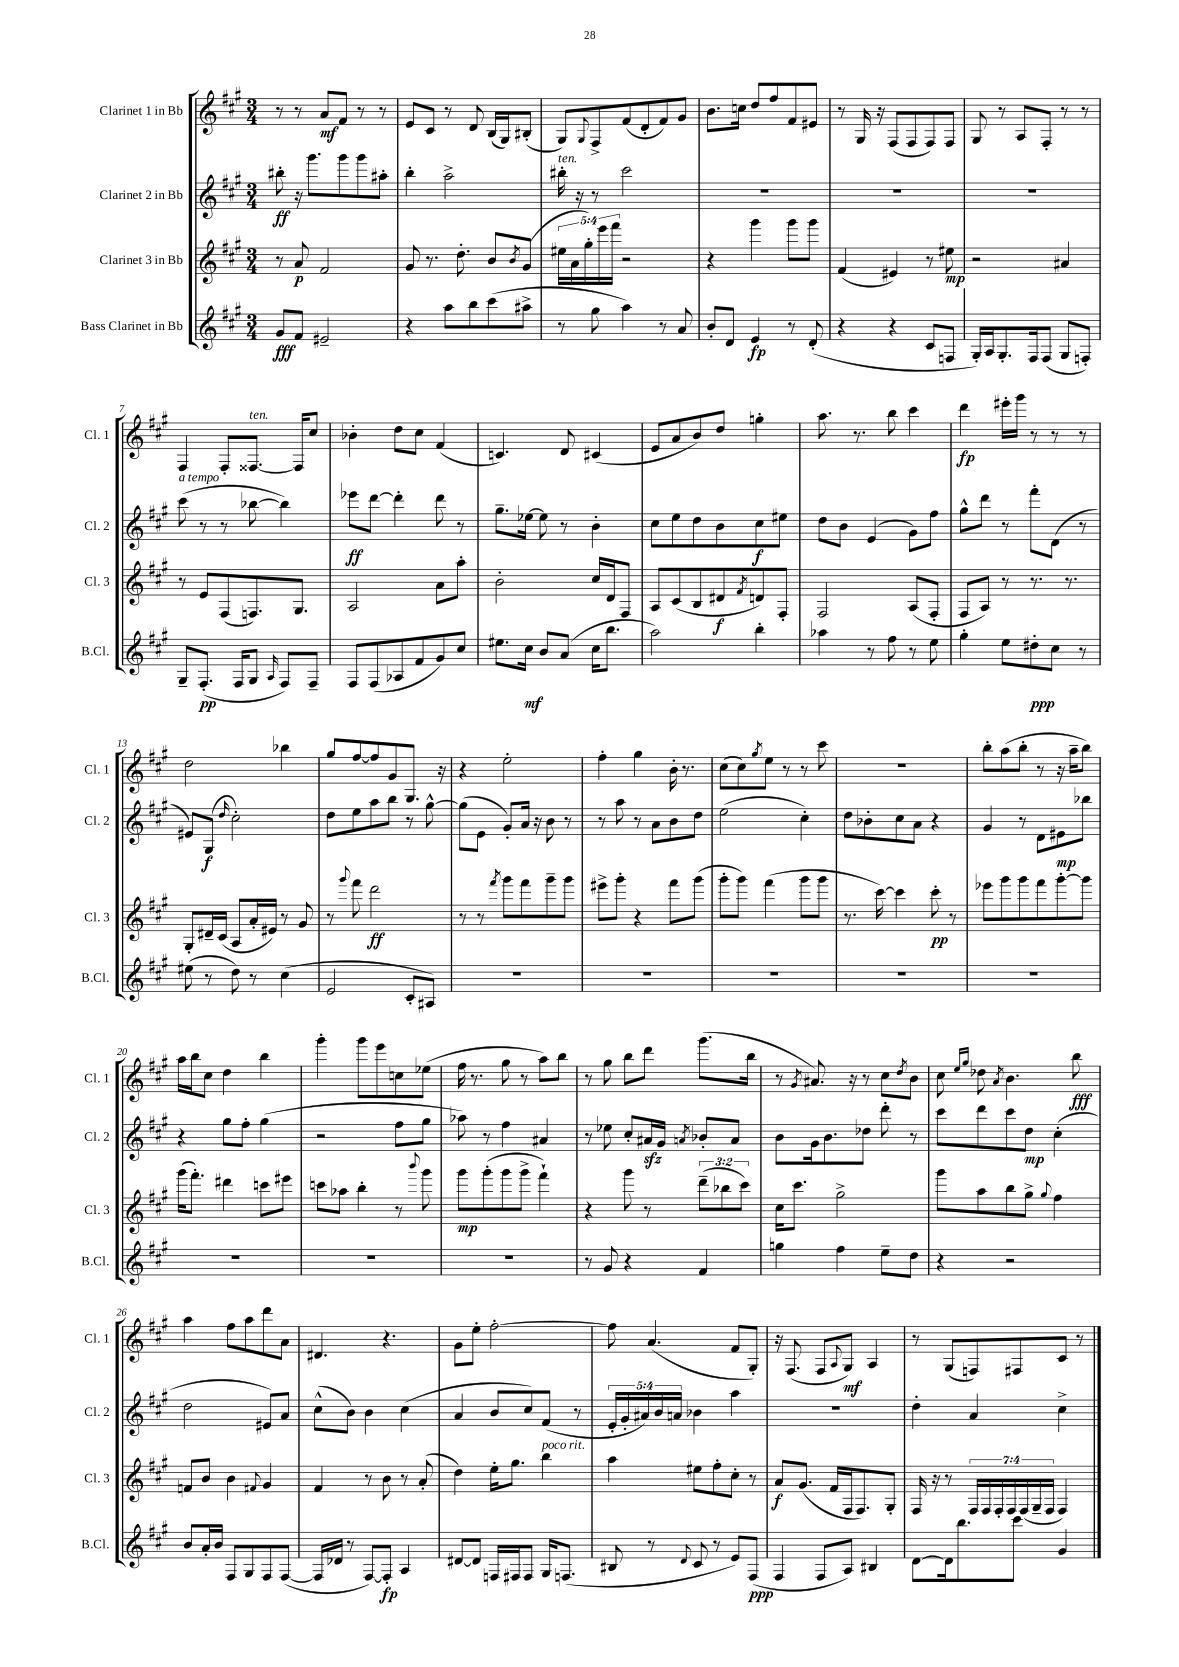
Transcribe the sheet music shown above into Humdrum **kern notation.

**kern	**kern	**kern	**kern
*staff4	*staff3	*staff2	*staff1
*clefG2	*clefG2	*clefG2	*clefG2
*k[f#c#g#]	*k[f#c#g#]	*k[f#c#g#]	*k[f#c#g#]
*M3/4	*M3/4	*M3/4	*M3/4
8g#	8r	8bb#'	8r
8f#	8a	16r	8r
.	.	8.ggg#	.
2e#~	2f#	.	8a
.	.	8ggg#	8f#
.	.	8ggg#	8r
.	.	8aa#'	8r
=	=	=	=
4r	8g#	4bb'	8e
.	8.r	.	8c#
8aa	.	2aa^	8r
.	8.dd'	.	.
8bb	.	.	8d
(8ccc#	8b	.	(16B
.	.	.	16G#)
.	8qb	.	.
8aa#^	(8g#	.	(8B#'
=	=	=	=
8r	20ee#	16bb#'	8G#)
.	20a	.	.
.	.	16r	.
.	20gg#')	.	.
.	.	.	8qqG#
8gg#	.	8r	8F#^
.	20eee	.	.
.	20fff#	.	.
4aa)	2r	2ccc#	(8f#
.	.	.	8d'
8r	.	.	8f#)
8a	.	.	8g#
=	=	=	=
8b'	4r	2.r	8.b
8d	.	.	.
.	.	.	16cc
4e	4ggg#	.	8dd
.	.	.	8ff#
8r	8ggg#	.	8f#
(8d'	8ggg#	.	8e#
=	=	=	=
4r	(4f#	2.r	8r
.	.	.	16G#
.	.	.	16r
4r	4e#)	.	(8F#
.	.	.	8F#
8c#	8r	.	8F#)
8F	8ee#	.	8F#
=	=	=	=
16G#')	2r	2.r	8G#
16A	.	.	.
8.G#'	.	.	8r
.	.	.	8A
16F#	.	.	.
(8F#	.	.	8F#'
8G#	4a#	.	8r
8F')	.	.	8r
=	=	=	=
8G#~	8r	(8ccc#	4F#
(8.F#'	8e	8r	.
.	(8F#	8r	8F#'
16F#	.	.	.
8G#	8.F)	[8bb-	[8.F##
16qqA	.	.	.
8F#)	.	4bb-])	.
.	8.G#	.	16F##]
8F#~	.	.	8cc#
=	=	=	=
8F#	2A	8eee-	4b-'
(8F#	.	[8ddd	.
8A-	.	4ddd']	8dd
8f#	.	.	8cc#
8g#)	8a	8ddd	(4f#
8cc#	8aa'	8r	.
=	=	=	=
8.ee#	2b'	8.gg#~	4.c)
16cc#	.	[16ee-	.
8b	.	8ee-]	.
(8a	.	8r	8d
16cc#	16cc#	4b'	(4c#
8.bb	16d	.	.
.	8F#	.	.
=	=	=	=
2aa)	8A	8cc#	8e
.	(8c#	8ee	8a
.	8B	8dd	8b)
.	8d#	8b	8dd
.	8qf#	.	.
4bb'	8d)	8cc#	4gg'
.	8F#'	8ee#	.
=	=	=	=
4aa-	2F#	8dd	8.aa
.	.	8b	.
.	.	.	8.r
8r	.	(4e	.
8ff#	.	.	8bb
8r	(8A	8g#)	4ccc#
8ee	8F#'	8ff#	.
=	=	=	=
4gg#'	8F#	8gg#^^	4ddd
.	8A)	8ddd	.
8ee	8r	8r	16eee#'
.	.	.	16ggg#
8dd#'	8.r	8fff#'	8r
8cc#	.	(8d	8r
.	8.r	.	.
8r	.	8r	8r
=	=	=	=
(8ee#	8G#'	8e#)	2dd
8r	16d#~	(8G#	.
.	(16c#	.	.
.	.	16qqdd	.
8dd)	8A	2cc#')	.
8r	16a'	.	.
.	16e#)	.	.
(4cc#	8r	.	4bb-
.	8g#	.	.
=	=	=	=
2e	8r	8dd	8gg#
.	8qqggg#	.	.
.	8fff#	8ee	[8ff#
.	2ddd	8aa	8ff#]
.	.	8bb	8g#
8c#'	.	8r	8.G#
8A#)	.	[8gg#^^	.
.	.	.	16r
=	=	=	=
2.r	8r	(8gg#]	4r
.	8r	8e	.
.	8qfff#	.	.
.	8ggg#	8g#')	2ee'
.	8fff#	16a	.
.	.	16r	.
.	8ggg#~	8b	.
.	8ggg#	8r	.
=	=	=	=
2.r	8eee#^	8r	4ff#'
.	8ggg#'	8aa	.
.	4r	8r	4gg#
.	.	8a	.
.	8fff#	8b	16b'
.	.	.	8.r
.	(8ggg#	8dd	.
=	=	=	=
2.r	8ggg#'	(2ee	(8cc#
.	8ggg#)	.	8cc#)
.	.	.	8qgg#
.	(4fff#	.	8ee
.	.	.	8r
.	8ggg#	4cc#')	8r
.	8ggg#	.	8ccc#
=	=	=	=
2.r	8.r	8dd	2.r
.	.	8b-'	.
.	[16ccc#)	.	.
.	4ccc#]	8cc#	.
.	.	8a	.
.	8ccc#'	4r	.
.	8r	.	.
=	=	=	=
2.r	8eee-	4g#	8bb'
.	8ggg#	.	(8aa
.	8ggg#	8r	8bb'
.	8fff#	8d	8r
.	[8ggg#'	8e#	16r
.	.	.	16aa~
.	8ggg#]	8bb-	8bb)
=	=	=	=
2.r	(16ggg#	4r	16aa
.	8.fff#')	.	16bb
.	.	.	8cc#
.	4ddd#	8gg#	4dd
.	.	8ff#'	.
.	8ccc	(4gg#	4bb
.	8eee#	.	.
=	=	=	=
2.r	8ccc	2r	4ggg#'
.	8aa-	.	.
.	4bb'	.	8ggg#
.	.	.	8eee
.	8r	8ff#	8cc
.	8qqbbb	.	.
.	8ggg#	8gg#	(8ee-
=	=	=	=
2.r	8ggg#	8aa-)	16ff#
.	.	.	8.r
.	(8ggg#'	8r	.
.	8ggg#	4ff#	8gg#
.	8ggg#^	.	8r
.	4fff#`)	4a#	8aa)
.	.	.	8bb
=	=	=	=
8r	4r	8r	8r
8g#	.	8ee-	8gg#
4r	8ggg#	8cc#'	8bb
.	8r	16a#	8ddd
.	.	16g#	.
.	.	8qa	.
4f#	(12ddd~	8b-'	(8.ggg#
.	12bb-	.	.
.	.	8a	.
.	12ccc#)	.	.
.	.	.	16bb
=	=	=	=
4gg	16cc#	8b	8r
.	8.ccc#	.	.
.	.	.	8qg#
.	.	16g#	8.a#)
.	.	8.b	.
4ff#	2gg#^	.	.
.	.	.	16r
.	.	8dd-	8r
8ee~	.	8ddd'	8cc#
.	.	.	8qdd
8dd	.	8r	8b
=	=	=	=
4r	8ggg#	8ccc#	8cc#
.	.	.	16qqee
.	.	.	16qqgg#
.	8aa	8ddd	8dd-
.	.	.	8qa
2r	8bb	8ccc#	4.b
.	8gg#^	8dd	.
.	8qqgg#	.	.
.	4ff#	(4cc#'	.
.	.	.	8bb
=	=	=	=
8b	8f	2dd	4aa
16a'	8b	.	.
16b	.	.	.
8F#	4b	.	8ff#
8G#	.	.	8aa
.	8qqf#	.	.
8F#	4g#	8e#)	8ddd
([8F#	.	8a	8a
=	=	=	=
16F#]	4f#	(8cc#^^	4.d#
16d-	.	.	.
8r	.	8b)	.
[8F#)	8r	4b	.
8F#']	8b	.	4.r
4A	8r	(4cc#	.
.	(8a'	.	.
=	=	=	=
[8d#	4dd)	4a	8g#
8d#]	.	.	8ee'
16F	16ee'	8b	[2ff#'
16F#	8.gg#	.	.
8F#	.	8cc#)	.
16G#	4bb	(8f#	.
(8.F	.	.	.
.	.	8r	.
=	=	=	=
8B#	4aa	20e'	8ff#]
.	.	20g#'	.
.	.	20a#)	.
8r	.	.	(4.a
.	.	20b	.
.	.	20a	.
8qqd	.	.	.
8c#	8ee#	4b-	.
8r	8ff#'	.	.
8e)	8cc#'	4aa	8f#
(8F#	8r	.	8G#')
=	=	=	=
4F#	8a	2.r	16r
.	.	.	(8.F#
.	(8.g#	.	.
8F#	.	.	8F#
.	16f#	.	.
.	.	.	8qqA
8A)	16F#	.	8G#)
.	8.F#)	.	.
4B#	.	.	4A
.	8G#'	.	.
=	=	=	=
[8d	16F#	4dd'	8r
.	16r	.	.
16d]	8r	.	(8G#
8.bb	.	.	.
.	28F#	4a	8F)
.	28F#	.	.
.	28F#'	.	.
.	28F#	.	.
8ccc#	.	.	8F#
.	(28F#	.	.
.	28G#~	.	.
.	28F#	.	.
4g#	4F#)	4cc#^	8c#
.	.	.	8r
==	==	==	==
*-	*-	*-	*-
